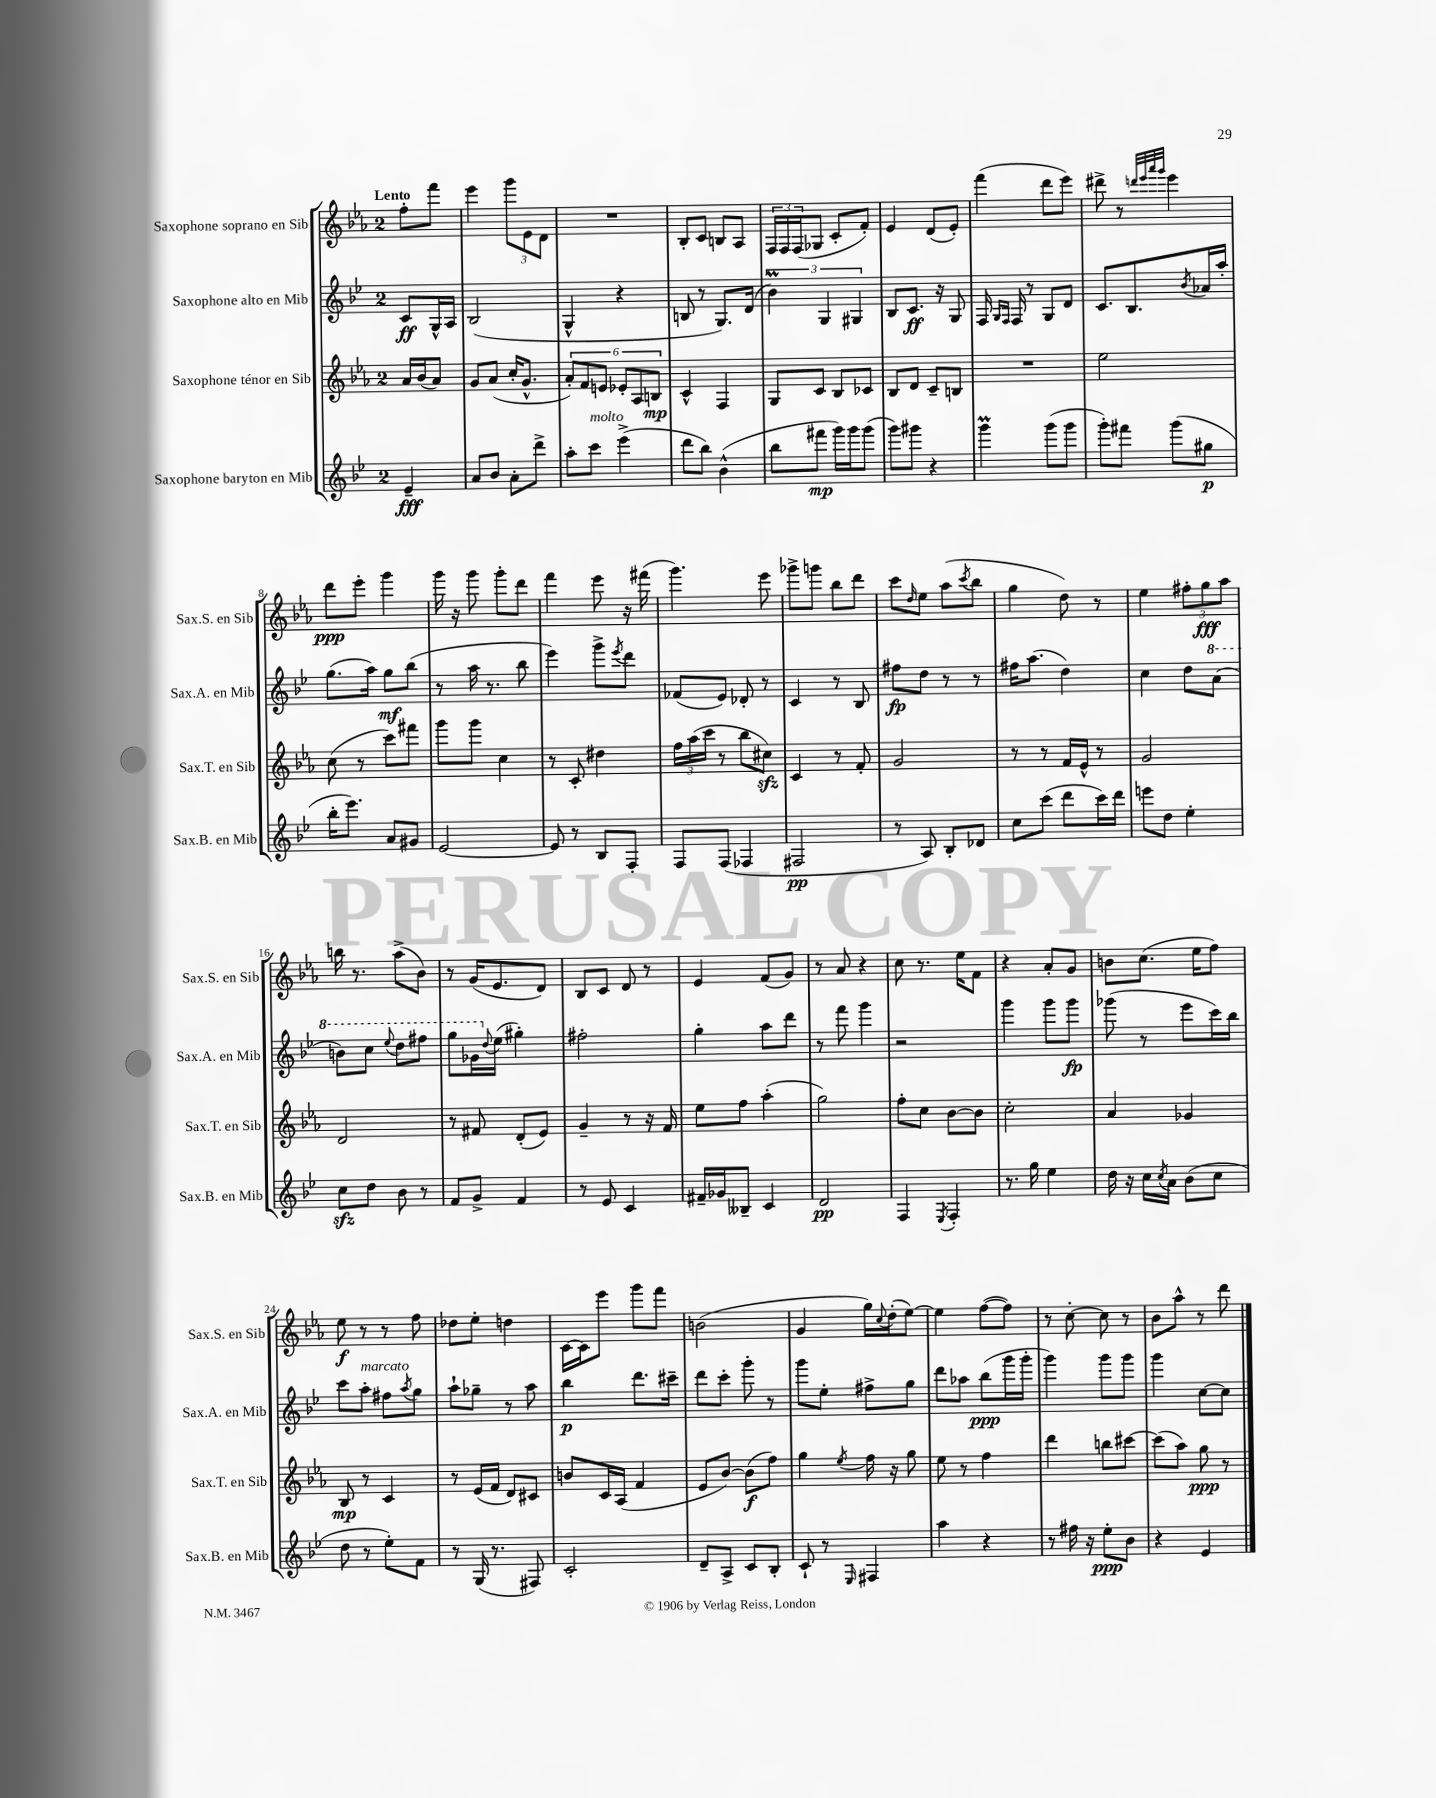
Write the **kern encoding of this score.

**kern	**kern	**kern	**kern
*staff4	*staff3	*staff2	*staff1
*clefG2	*clefG2	*clefG2	*clefG2
*k[b-e-]	*k[b-e-a-]	*k[b-e-]	*k[b-e-a-]
*M2/4	*M2/4	*M2/4	*M2/4
4e-~	16a-	8c	8ff'
.	(16b-	.	.
.	8a-)	16G^^	8fff
.	.	16A	.
=	=	=	=
8a	8g	(2B-	4eee-
8b-	(8a-	.	.
8a'	16cc'	.	12ggg
.	8.g^^	.	.
.	.	.	12e-
8ddd^	.	.	.
.	.	.	12d
=	=	=	=
8aa'	12a-')	4G^^	2r
.	12f	.	.
8ccc	.	.	.
.	12e	.	.
(4eee-^	12e-'	4r	.
.	12A-	.	.
.	12B	.	.
=	=	=	=
8ddd	4c^^	8B	8B-'
8bb-)	.	8r	8c
(4b-^^	4F	8.G)	8B
.	.	.	8A-
.	.	(16d	.
=	=	=	=
8bb-	8G	6b-)	24F
.	.	.	24F
.	.	.	(24F
8fff#	8c	.	8G-
.	.	6G	.
16ggg)	8B-	.	8c'
16ggg	.	.	.
.	.	6G#	.
(8ggg	8c-	.	8f')
=	=	=	=
8ggg)	8B-	8B-	4e-
8ggg#	8d	8.c	.
4r	8c~	.	(8d
.	.	16r	.
.	8B	8G	8e-')
=	=	=	=
4ggg	2r	16F	(4fff
.	.	16qqG	.
.	.	16qqF	.
.	.	16F	.
.	.	8r	.
(8ggg	.	8G	8ddd
8ggg	.	8d	8eee-)
=	=	=	=
8ggg')	2ee-	8.c	8ddd#^
8fff#	.	.	8r
.	.	8.B-	.
.	.	.	32qqddd
.	.	.	32qqeee-
.	.	.	32qqaaa-
.	.	.	32qqggg
(8ggg	.	.	4eee-
.	.	8qb-	.
8gg#	.	16a-	.
.	.	16aa'	.
=	=	=	=
16bb-'	(8cc	(8.gg	8ddd
8.eee-)	.	.	.
.	8r	.	8eee-'
.	.	16aa)	.
8a	8ccc)	8gg	4ggg
8g#	8fff#	(8bb-	.
=	=	=	=
[2e-	8ggg	8r	16ggg
.	.	.	16r
.	8ggg	16aa	8ggg
.	.	8.r	.
.	4cc	.	8ggg'
.	.	8bb-	8ddd
=	=	=	=
8e-]	8r	4eee-)	4fff
8r	8c'	.	.
8B-	4dd#	8ggg^	8eee-
.	.	8qeee-	.
8F'	.	8ddd	16r
.	.	.	(16fff#
=	=	=	=
8F	24ff	(8f-	4.ggg)
.	(24aa-	.	.
.	24ccc	.	.
(8F	8r	8e-)	.
4F-	8bb-	8d-'	.
.	8cc#)	8r	8eee-
=	=	=	=
2F#	4c	4c	8ggg-^
.	.	.	8ggg
.	8r	8r	8bb-
.	8f'	8B-	8ddd
=	=	=	=
8r	2g	8ff#	8ccc
.	.	.	16qqdd
8A)	.	8dd	8ee-
8B-'	.	8r	(8aa-
.	.	.	8qccc
8d-	.	8r	8bb-
=	=	=	=
8cc	8r	16ff#	4gg
.	.	(8.aa	.
(8ccc	8r	.	.
8ddd	16f	4dd)	8dd)
.	16e-^^	.	.
16ccc)	8r	.	8r
16ddd	.	.	.
=	=	=	=
8eee	2g	4cc	4ee-
8dd	.	.	.
4ee-'	.	8dd	12ff#'
.	.	.	12gg
.	.	(8aa	.
.	.	.	12aa-
=	=	=	=
8cc	2d	8bb)	16bb
.	.	.	8.r
8dd	.	8ccc	.
.	.	8qqeee-	.
8b-	.	8ddd	(8aa-^
8r	.	8fff#	8b-)
=	=	=	=
8f	8r	8ggg	8r
8g^	8f#	16gg-	(16g
.	.	8qqdd	.
.	.	(16ee-	8.e-
4f	(8d'	4gg#')	.
.	8e-)	.	8d)
=	=	=	=
8r	4g~	2ff#'	8B-
8e-	.	.	8c
4c	8r	.	8d
.	16r	.	8r
.	16f	.	.
=	=	=	=
16f#~	8ee-	4gg'	4e-
16g-	.	.	.
8B--~	8ff	.	.
4c	(4aa-'	8aa	(8f
.	.	8ddd	8g)
=	=	=	=
2d	2gg)	8r	8r
.	.	8fff	8a-
.	.	4ggg	4r
=	=	=	=
4F	8ff'	2r	8cc
.	8cc	.	8.r
8qE-	.	.	.
4F'	[8b-	.	.
.	.	.	16ee-
.	8b-]	.	8f
=	=	=	=
8.r	2cc'	4ggg	4r
16gg	.	.	.
4ee-	.	8ggg	8a-'
.	.	8ggg	8g
=	=	=	=
16dd	4a-	(8ggg-	8b
16r	.	.	.
16cc	.	8r	(8.cc
8qcc	.	.	.
16a	.	.	.
(8b-	4g-	8eee-	.
.	.	.	16ee-
8cc	.	16ccc)	8ff)
.	.	16bb-	.
=	=	=	=
8dd	8B-	8ccc	8ee-
8r	8r	8aa'	8r
8ee-')	4c	8ff#	8r
.	.	8qaa	.
8f	.	8gg	8ff
=	=	=	=
8r	8r	8aa`	8dd-
(16G	(16e-	8gg-~	8ee-'
8.r	16f	.	.
.	8d)	8r	4dd
8F#)	8c#	8aa	.
=	=	=	=
2c'	8b	4bb-	[16c
.	.	.	16c]
.	16c	.	8eee-
.	(16A-	.	.
.	4f	8.ddd	8ggg
.	.	.	8fff
.	.	16ccc#~	.
=	=	=	=
8d~	8e-	8ddd	(2b
8A^	[8b-)	8ccc'	.
8c	(8b-]	8ggg'	.
8B-'	8ff)	8r	.
=	=	=	=
8c`	4gg	8ggg	4g
8r	.	8ee-'	.
16qqE-	8qee-	.	.
4F#	16ff	8ff#^	16gg)
.	.	.	8qqcc
.	16r	.	(16dd'
.	8gg	8gg	[8ee-)
=	=	=	=
4aa	8ee-	8ddd	4ee-]
.	8r	8aa-	.
4r	4ff	(8bb-	([8ff
.	.	16ggg	8ff])
.	.	16ggg'	.
=	=	=	=
8r	4ddd	4ggg)	8r
16ff#	.	.	[8cc'
16r	.	.	.
8ee-'	8bb	8ggg	8cc]
8b-	[8ccc#	8ggg	8r
=	=	=	=
4r	(8ccc#]	4ggg	8b-
.	8aa-)	.	8aa-^^
4e-	8gg	[8cc	8r
.	8r	8cc]	8ddd
==	==	==	==
*-	*-	*-	*-
